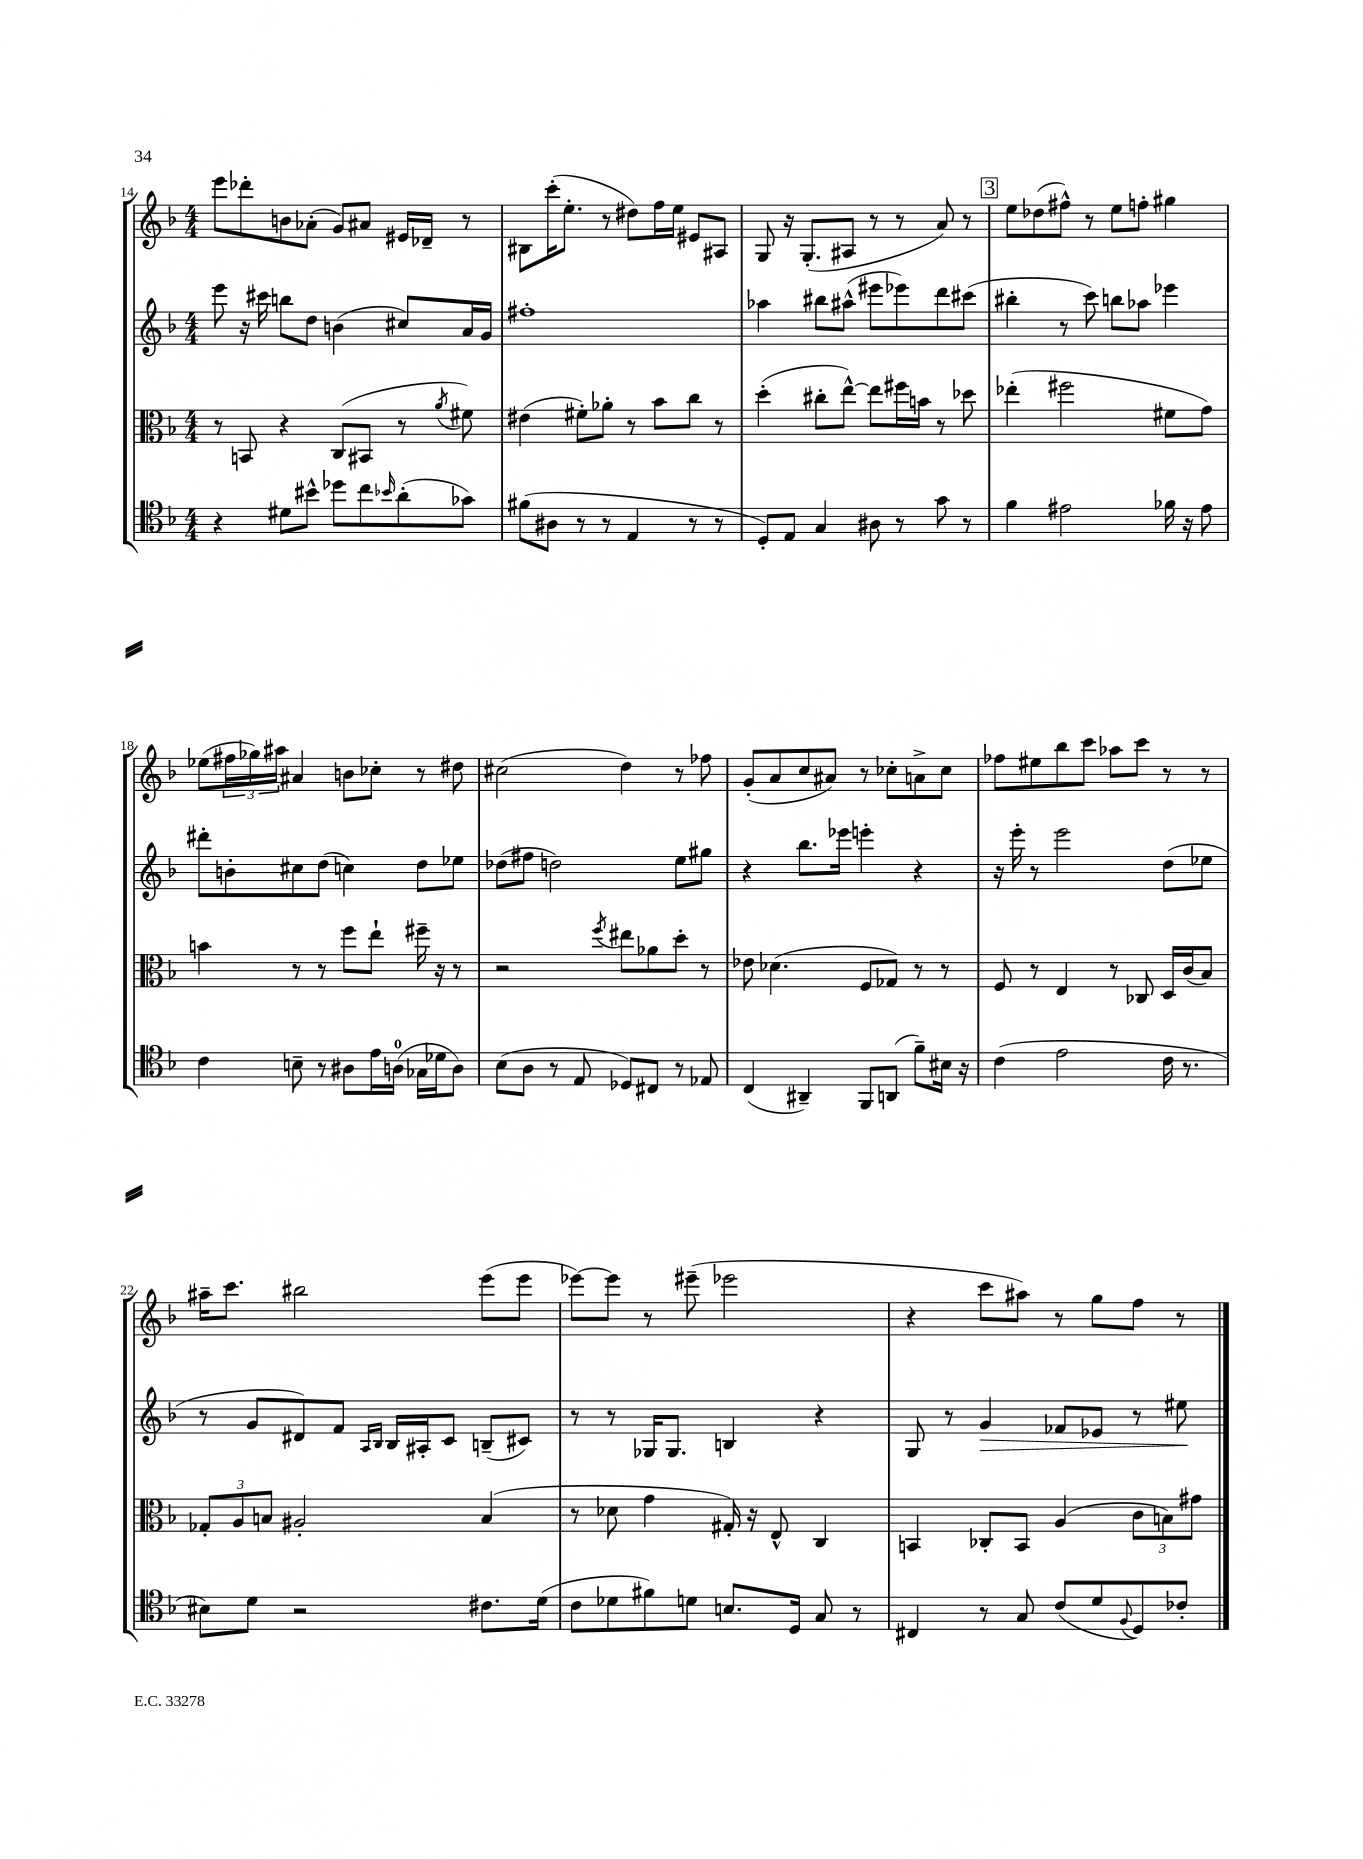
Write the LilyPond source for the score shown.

<<
\new StaffGroup <<
\new Staff = "s0" {
    \clef treble \key f \major \numericTimeSignature \time 4/4
    e'''8 des'''8-. b'8 aes'8-.( g'8) ais'8 eis'16 des'16-- r8 |
    bis8 c'''16-.( e''8.-. r8 dis''8) f''16 e''16 eis'8 ais8 |
    g8 r16 g8.-.( ais8 r8 r8 a'8) r8 |
    \mark \markup { \box "3" } e''8 des''8( fis''8-^) r8 e''8 f''8-. gis''4 |
    ees''8( \tuplet 3/2 { fis''16 ges''16) ais''16 } ais'4 b'8 ces''8-. r8 dis''8 |
    cis''2( d''4) r8 fes''8 |
    g'8-.( a'8 c''8 ais'8) r8 ces''8-. a'8-> ces''8 |
    fes''8 eis''8 bes''8 c'''8 aes''8 c'''8 r8 r8 |
    ais''16-- c'''8. bis''2 e'''8( e'''8 |
    ees'''8~) ees'''8 r8 eis'''8--( ees'''2 |
    r4 c'''8 ais''8) r8 g''8 f''8 r8 \bar "|." |
}
\new Staff = "s1" {
    \clef treble \key f \major \numericTimeSignature \time 4/4
    e'''8 r16 cis'''16 b''8 d''8 b'4( cis''8) a'16 g'16 |
    fis''1-. |
    aes''4 bis''8 ais''8-^( eis'''8 ees'''8) d'''8 cis'''8( |
    \mark \markup { \box "3" } bis''4-. r8 c'''8) b''8 aes''8 ees'''4 |
    dis'''8-. b'8-. cis''8 d''8( c''4) d''8 ees''8 |
    des''8( fis''8 d''2) e''8 gis''8 |
    r4 bes''8. ees'''16 e'''4-. r4 |
    r16 e'''16-. r8 e'''2 d''8( ees''8 |
    r8 g'8 dis'8) f'8 \grace { a16 bes16 } bes16 ais16-. c'8 b8--( cis'8) |
    r8 r8 ges16 ges8. b4 r4 |
    g8 r8 g'4\> fes'8 ees'8 r8 eis''8\! \bar "|." |
}
\new Staff = "s2" {
    \clef alto \key f \major \numericTimeSignature \time 4/4
    r8 b,8 r4 c8( bis,8 r8 \acciaccatura { a'8 } fis'8) |
    eis'4( fis'8-.) aes'8-. r8 bes'8 c''8 r8 |
    d''4-.( cis''8-. e''8~-^) e''8 fis''16 b'16 r8 des''8 |
    \mark \markup { \box "3" } ees''4-.( fis''2 fis'8 g'8) |
    b'4 r8 r8 f''8 e''8-! fis''16-- r16 r8 |
    r2 \acciaccatura { f''8 } eis''8 aes'8 d''8-. r8 |
    ees'8 des'4.( f8 ges8) r8 r8 |
    f8 r8 e4 r8 ces8 d16 c'16( bes8) |
    \tuplet 3/2 { ges8-. a8 b8 } ais2-. b4( |
    r8 des'8 g'4 gis16-.) r16 e8-^ c4 |
    b,4 ces8-. b,8 a4( \tuplet 3/2 { c'8 b8) gis'8 } \bar "|." |
}
\new Staff = "s3" {
    \clef tenor \key f \major \numericTimeSignature \time 4/4
    r4 dis'8 bis'8-^ des''8 c''8 \grace { bes'16 } a'8-.( ges'8) |
    fis'8( ais8 r8 r8 e4 r8 r8 |
    d8-.) e8 g4 ais8 r8 g'8 r8 |
    \mark \markup { \box "3" } f'4 eis'2 fes'16 r16 eis'8 |
    c'4 b8-- r8 ais8 e'16 a16-0( ges16 des'16 a8) |
    bes8( a8 r8 e8 des8) cis8 r8 ees8 |
    c4( ais,4--) f,8 a,8( f'8--) bis16 r16 |
    c'4( e'2 c'16 r8. |
    bis8) d'8 r2 cis'8. d'16( |
    c'8 des'8 fis'8) d'8 b8. d16 g8 r8 |
    cis4 r8 g8 c'8( d'8 \appoggiatura { f8 } d8) ces'8-. \bar "|." |
}
>>
>>
\layout { \context { \Score currentBarNumber = #14 } }
